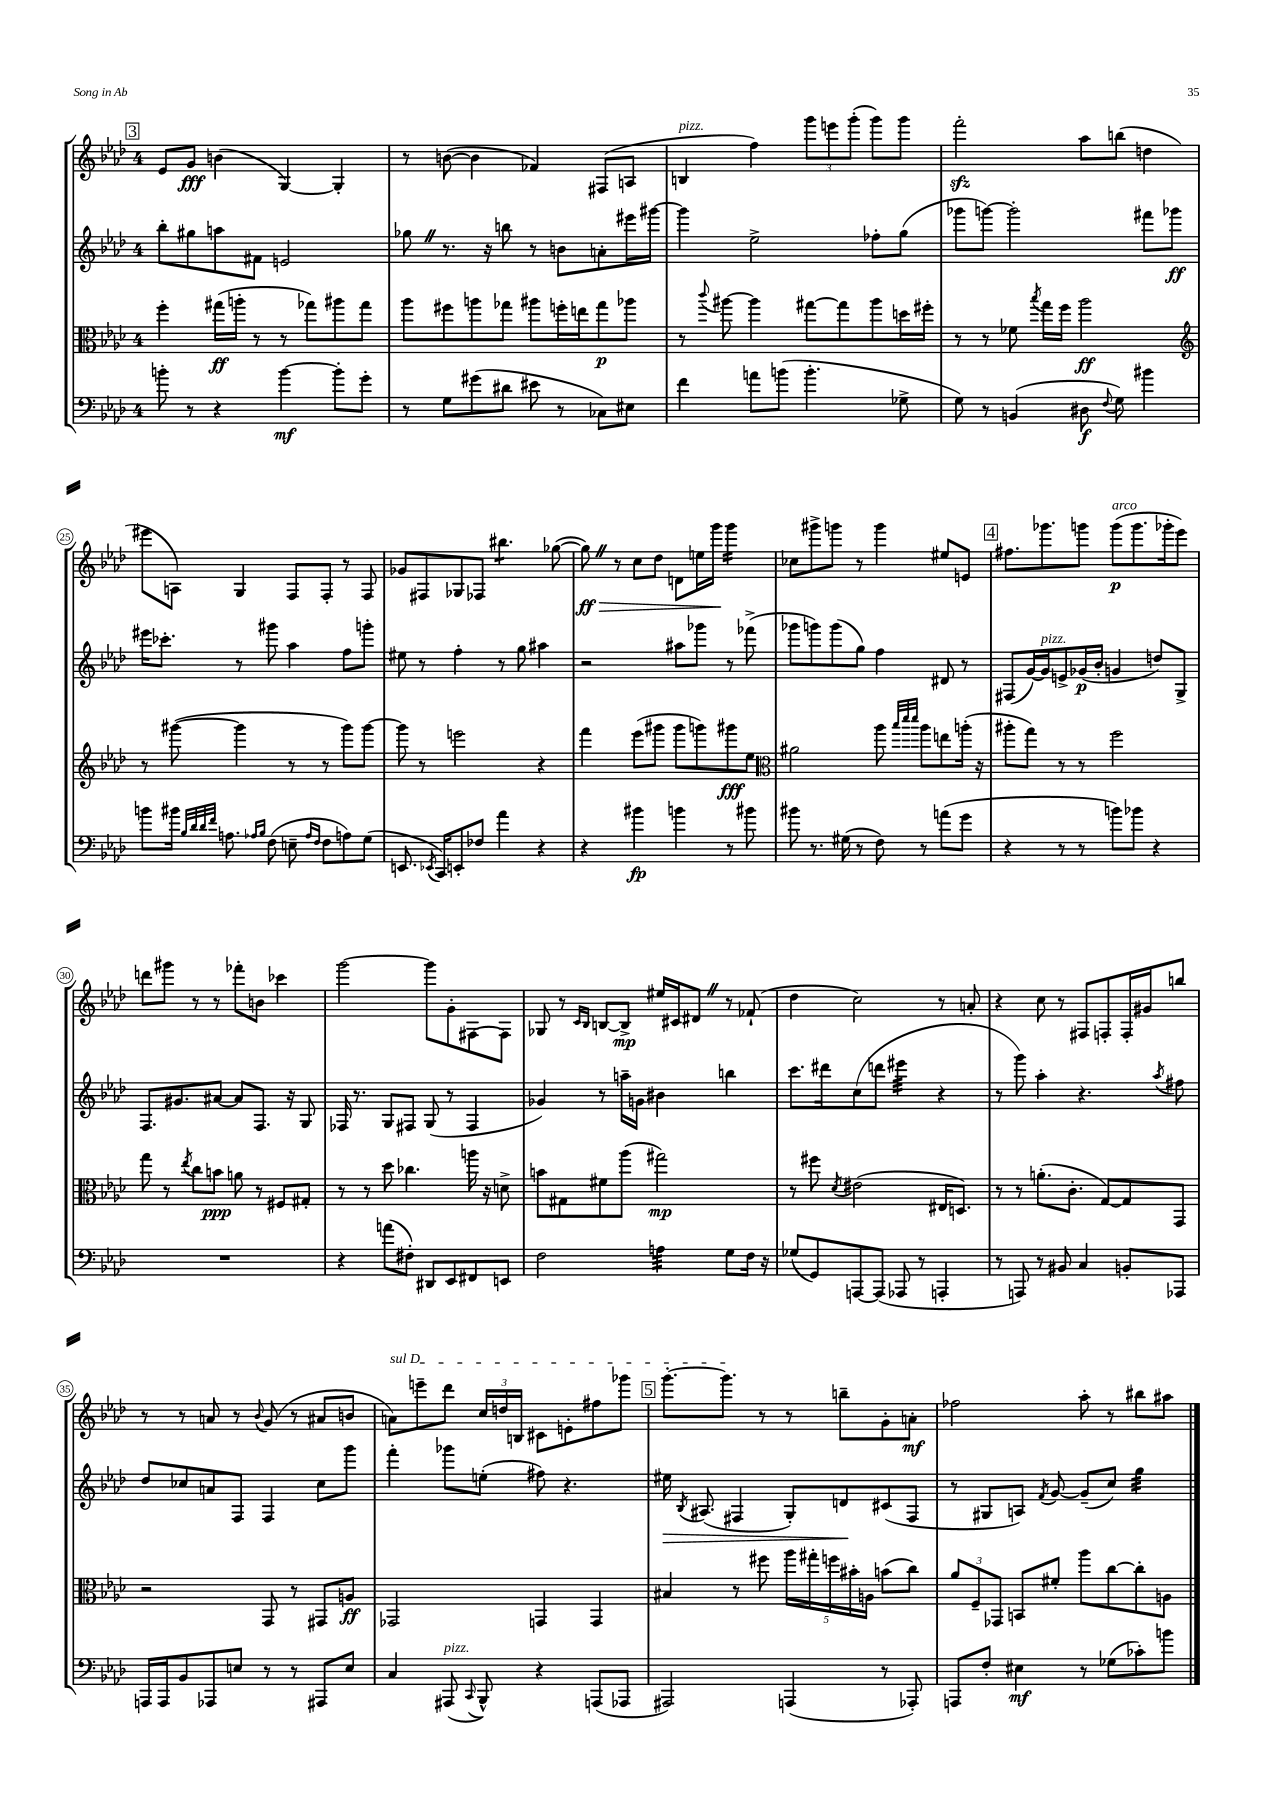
<<
\new StaffGroup <<
\new Staff = "s0" {
    \clef treble \key aes \major \once \override Staff.TimeSignature.style = #'single-digit \time 4/4
    \autoBeamOff \mark \markup { \box "3" } ees'8[ g'8]\fff b'4( g4~) g4-. |
    r8 b'8~( b'4 fes'4) fis8[( a8] |
    b4^\markup { \italic "pizz." } f''4) \tuplet 3/2 { g'''8[ e'''8 g'''8]-.( } g'''8[) g'''8] |
    f'''2-.\sfz aes''8[ b''8]( d''4 |
    eis'''8[ a8]) g4 f8[ f8]-. r8 f8 |
    ges'8[ fis8 ges8 fes8] bis''4.:8 ges''8~( |
    ges''8\ff\>) \once \override BreathingSign.text = \markup { \musicglyph "scripts.caesura.straight" } \breathe r8 c''8[ des''8] d'8[ e''16 g'''16]\! g'''4:16 |
    ces''8[ gis'''8-> g'''8] r8 g'''4 eis''8[ e'8] |
    \mark \markup { \box "4" } fis''8.[ ges'''8. g'''8] g'''8[\p^\markup { \italic "arco" }( g'''8. ges'''16-. ees'''8]) |
    d'''8[ gis'''8] r8 r8 fes'''8[-. b'8] ces'''4 |
    g'''2~ g'''8[ g'8-. fis8~ fis8] |
    ges8 r8 \grace { c'16[ bes16] } b8[~ b8]->\mp eis''16[ cis'16 dis'8] \once \override BreathingSign.text = \markup { \musicglyph "scripts.caesura.straight" } \breathe r8 fes'8-!( |
    des''4 c''2) r8 a'8-. |
    r4 c''8 r8 fis8[ f8-. f16-. gis'16 b''8] |
    r8 r8 a'8 r8 \appoggiatura { bes'8 } g'8( r8 ais'8[ b'8] |
    \once \override TextSpanner.bound-details.left.text = \markup { \italic "sul D" } a'8[\startTextSpan) e'''8-- des'''8] \tuplet 3/2 { c''16[ d''16 b16] } cis'8[ e'8-. fis''8 ges'''8] |
    \mark \markup { \box "5" } g'''8.[~-. g'''8.]\stopTextSpan r8 r8 b''8[-- g'8-. a'8]-.\mf |
    fes''2 aes''8-. r8 bis''8[ ais''8] \bar "|." |
}
\new Staff = "s1" {
    \clef treble \key aes \major \once \override Staff.TimeSignature.style = #'single-digit \time 4/4
    \autoBeamOff \mark \markup { \box "3" } bes''8[-. gis''8 a''8 fis'8] e'2 |
    ges''8 \once \override BreathingSign.text = \markup { \musicglyph "scripts.caesura.straight" } \breathe r8. r16 b''8 r8 b'8[ a'8-. eis'''16 gis'''16]~ |
    gis'''4 ees''2-> fes''8[-. g''8]( |
    ges'''8[ g'''8]~) g'''2-. fis'''8[ ges'''8]\ff |
    eis'''16[ ces'''8.]-. r8 gis'''8 aes''4 f''8[ g'''8]-. |
    eis''8 r8 f''4-. r8 g''8 ais''4 |
    r2 ais''8[ ges'''8] r8 fes'''8->( |
    ges'''8[ g'''8) g'''8( g''8]) f''4 dis'8 r8 |
    \mark \markup { \box "4" } fis8[( g'16~) g'16^\markup { \italic "pizz." } e'8-> ges'16\p( bes'16]-. g'4 d''8[) g8]-> |
    f8.[ gis'8. ais'8]~ ais'8[ f8.] r16 g8 |
    fes16 r8. g8[ fis8] g8( r8 fis4 |
    ges'4) r8 a''16[-- g'16] bis'4 b''4 |
    c'''8.[ dis'''16 c''8( d'''8] eis'''4:32 r4 |
    r8 g'''8) aes''4-. r4. \acciaccatura { aes''8 } fis''8 |
    des''8[ ces''8 a'8 f8] f4 ces''8[ g'''8] |
    f'''4-. ges'''8[ e''8]-.( fis''8) r4. |
    \mark \markup { \box "5" } eis''16\> \acciaccatura { bes8 } ais8.( fis4 g8[-.) d'8\! cis'8( fis8] |
    r8 gis8[ a8]) \acciaccatura { f'8 } g'8~ g'8[--( c''8]) g''4:32 \bar "|." |
}
\new Staff = "s2" {
    \clef alto \key aes \major \once \override Staff.TimeSignature.style = #'single-digit \time 4/4
    \autoBeamOff \mark \markup { \box "3" } f''4-. gis''16[\ff( a''16]-. r8 r8 ges''8[) ais''8 ges''8] |
    aes''8[ fis''8 a''8 ges''8] ais''8[ f''16-. e''16 ges''8\p aes''8] |
    r8 \appoggiatura { c'''8 } ais''8~ ais''4 gis''8[~ gis''8 ais''8 d''16 fis''16]-. |
    r8 r8 fes'8 \acciaccatura { bes''8 } g''16[ f''16] aes''2\ff |
    \clef treble r8 gis'''8~( gis'''4 r8 r8 gis'''8[) gis'''8]~ |
    gis'''8 r8 e'''2 r4 |
    f'''4 ees'''8[( gis'''8] gis'''8[ g'''8) gis'''8\fff ees''8] |
    \clef alto ais'2 aes''8 \grace { bes''32[ des'''32 des'''32] } aes''8[ e''8 a''16]-.( r16 |
    \mark \markup { \box "4" } ais''8[-. g''8]) r8 r8 f''2 |
    g''8 r8 \acciaccatura { ees''8 } c''8[ b'8]\ppp a'8 r8 fis8[ gis8]-. |
    r8 r8 des''8 ces''4. a''16 r16 d'8-> |
    b'8[ gis8 fis'8 aes''8]( gis''2\mp) |
    r8 fis''8 \acciaccatura { des'8 } eis'2( eis16[ d8.]) |
    r8 r8 a'8.[-.( c'8.]-. g8[~) g8 g,8] |
    r2 g,8 r8 gis,8[ a8]\ff |
    ges,2 g,4 g,4 |
    \mark \markup { \box "5" } bis4 r8 fis''8 \tuplet 5/4 { aes''16[ gis''16-. f''16 bis'16-. a16] } b'8[( c''8]) |
    \tuplet 3/2 { aes'8[ f8-- ges,8] } b,8[ fis'8]-. aes''8[ c''8~ c''8-. a8] \bar "|." |
}
\new Staff = "s3" {
    \clef bass \key aes \major \once \override Staff.TimeSignature.style = #'single-digit \time 4/4
    \autoBeamOff \mark \markup { \box "3" } b'8-. r8 r4 b'4~\mf b'8[-. g'8]-. |
    r8 g8[ gis'8( dis'8] eis'8 r8 ces8[) eis8] |
    f'4 a'8[ b'8]( b'4.-. ges8-> |
    g8) r8 b,4( dis8\f \appoggiatura { f8 } g8) bis'4 |
    b'8[ bis'16] \grace { bes32[ des'32 des'32 f'32] } a8. \grace { aes16[ bes16] } f8( e8-- \grace { aes16[ f16] } f8[ a8) g8]( |
    e,8. \acciaccatura { ees,8 } c,16[) e,8-. fes8] aes'4 r4 |
    r4 bis'4\fp b'4 r8 bis'8 |
    bis'8 r8. gis16( r8 f8) r8 a'8[( g'8] |
    \mark \markup { \box "4" } r4 r8 r8 b'8[) bes'8] r4 |
    R1 |
    r4 a'8[( fis8]-.) dis,8[ ees,8 fis,8 e,8] |
    f2 a4:32 g8[ f16] r16 |
    ges8[( g,8) a,,8~ a,,8]( aes,,8 r8 a,,4-. |
    r8 a,,8) r8 bis,8 c4 b,8[-. aes,,8] |
    a,,16[ a,,16 bes,8 aes,,8 e8] r8 r8 ais,,8[ e8] |
    c4 ais,,8^\markup { \italic "pizz." }( \appoggiatura { c,8 } bes,,8-^) r4 a,,8[( aes,,8] |
    \mark \markup { \box "5" } ais,,2) a,,4( r8 aes,,8-.) |
    a,,8[ f8]-. eis4\mf r8 ges8[( ces'8-.) b'8] \bar "|." |
}
>>
>>
\layout { \context { \Score currentBarNumber = #21 \override BarNumber.break-visibility = ##(#f #t #t) barNumberVisibility = #(every-nth-bar-number-visible 5) \override BarNumber.stencil = #(make-stencil-circler 0.1 0.3 ly:text-interface::print) } }
